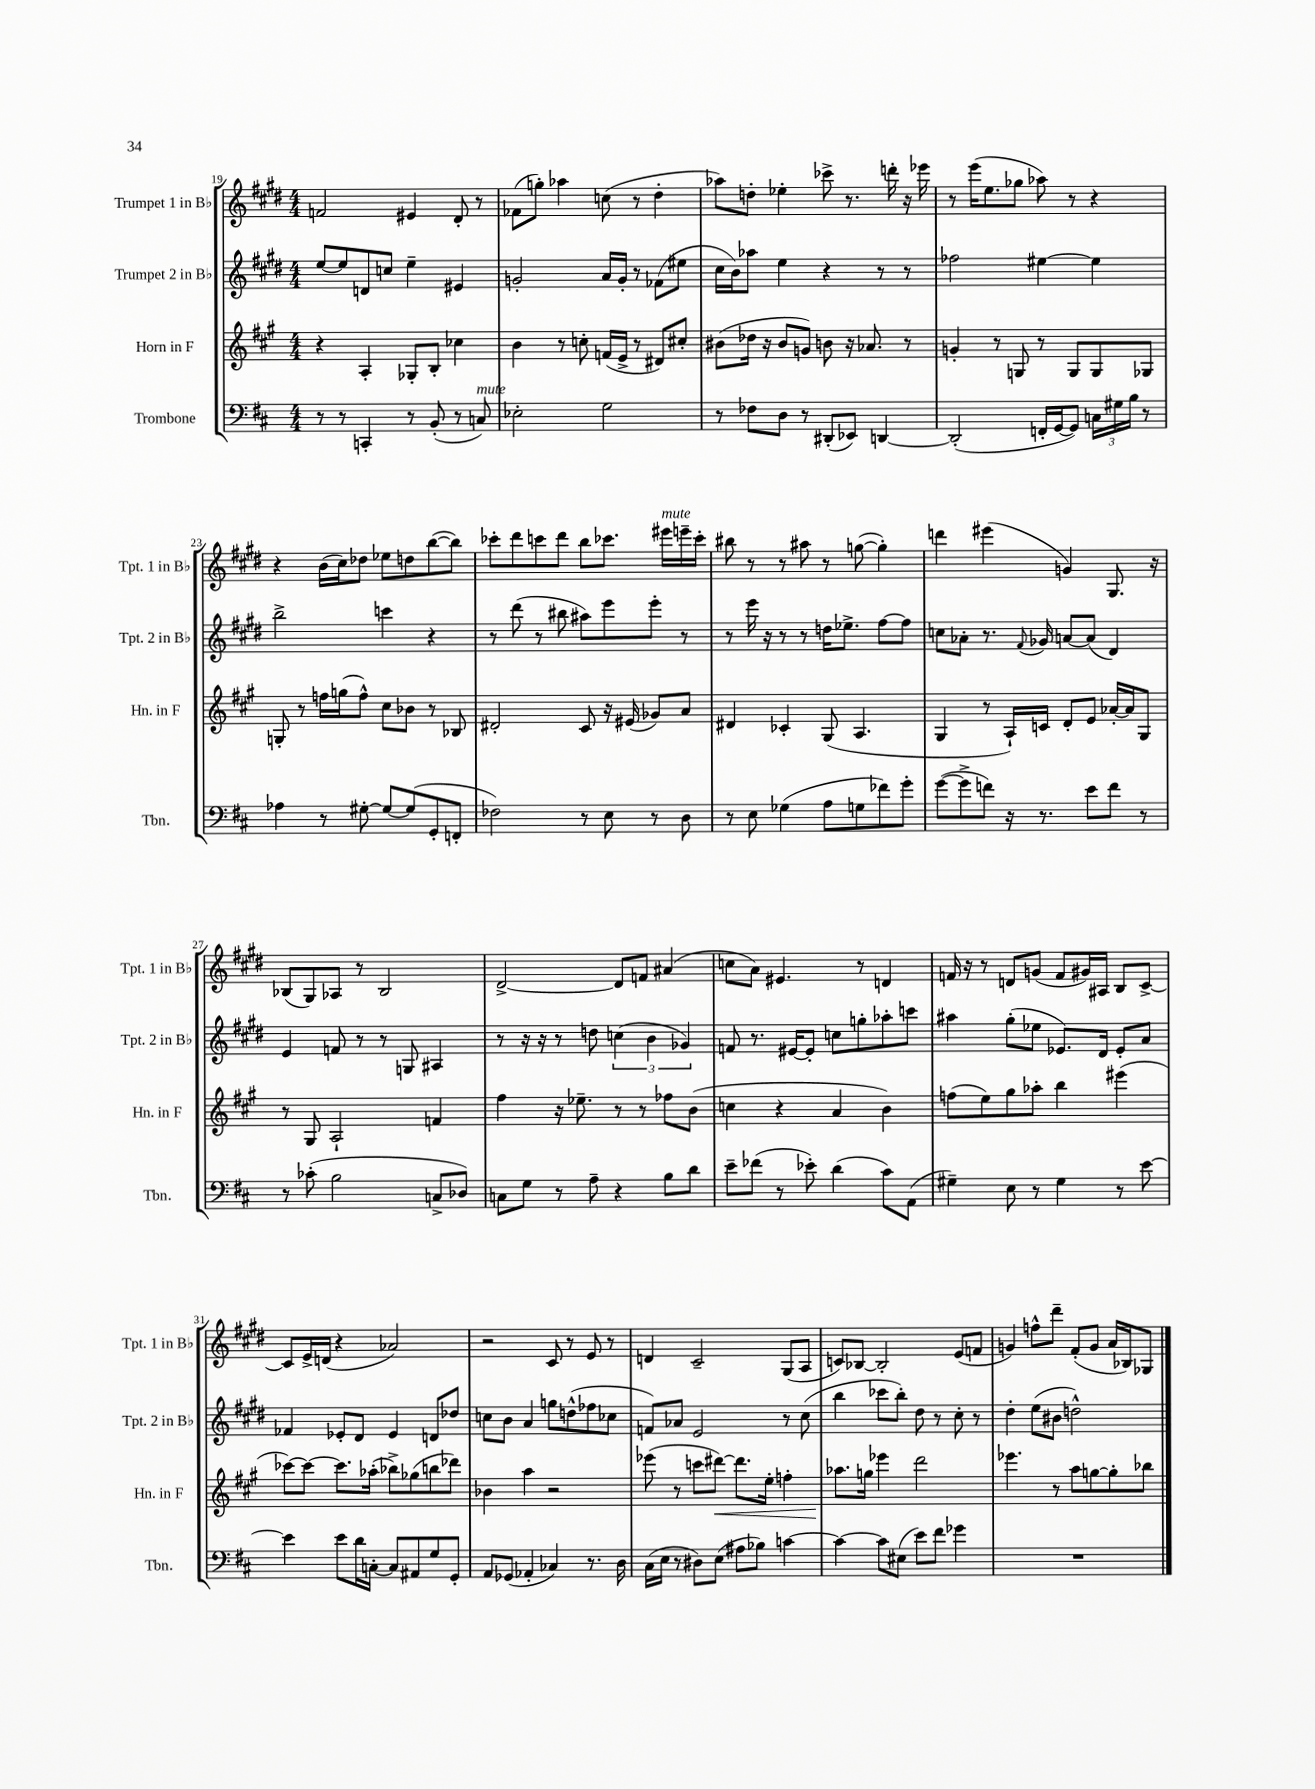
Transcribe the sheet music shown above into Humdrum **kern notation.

**kern	**kern	**kern	**kern
*staff4	*staff3	*staff2	*staff1
*clefF4	*clefG2	*clefG2	*clefG2
*k[f#c#]	*k[f#c#g#]	*k[f#c#g#d#]	*k[f#c#g#d#]
*M4/4	*M4/4	*M4/4	*M4/4
8r	4r	[8ee	2f
8r	.	8ee]	.
4CC'	4A'	8d	.
.	.	8cc	.
8r	8G-'	4ee~	4e#
(8BB'	8B'	.	.
8r	4cc-	4e#	8d#'
8C)	.	.	8r
=	=	=	=
2E-'	4b	2g'	(8f-
.	.	.	8gg')
.	8r	.	4aa-
.	8cc'	.	.
2G	(16f	16a	(8cc
.	16e^	16g'	.
.	8r	8r	8r
.	8d#)	(8f-	4dd#'
.	8cc#'	8ee#	.
=	=	=	=
8r	(8b#	16cc#	8aa-)
.	.	16b)	.
8F-	16dd-	8aa-	8dd'
.	16r	.	.
8D	8b#	4ee	4ee-'
8r	8g)	.	.
(8DD#'	8b	4r	8ccc-^
8EE-)	16r	.	8.r
.	8.a-	.	.
[4DD	.	8r	.
.	.	.	16ddd'
.	8r	8r	16r
.	.	.	16eee-
=	=	=	=
(2DD']	4g'	2ff-	8r
.	.	.	(16eee
.	.	.	8.ee
.	8r	.	.
.	8G	.	8gg-
16FF'	8r	[4ee#	8aa-)
[16GG	.	.	.
8GG])	8G	.	8r
24C	8G	4ee#]	4r
24G#	.	.	.
24B	.	.	.
8r	8G-	.	.
=	=	=	=
4A-	8G'	2bb^	4r
.	8r	.	.
8r	16ff	.	(16b
.	(16gg	.	16cc#)
[8G#'	8ff^^)	.	8dd-
8G#_	8cc#	4ccc	8ee-
(8G#]	8b-	.	8dd
8GG'	8r	4r	([8bb
8FF'	8B-	.	8bb])
=	=	=	=
2F-)	2d#'	8r	8ccc-'
.	.	(8ddd#	8ddd#
.	.	8r	8ccc
.	.	8bb#	8ddd#
8r	8c#	8aa#)	8bb
8E	16r	8eee	8.ccc-
.	(16e#	.	.
8r	8g-)	8eee'	.
.	.	.	16eee#
8D	8a	8r	16eee~
.	.	.	16ccc-'
=	=	=	=
8r	4d#	8r	8bb#
8E	.	16eee	8r
.	.	16r	.
(4G-	4c-'	8r	8r
.	.	8r	8aa#
8A	(8G#	16dd	8r
.	.	8.ee-^	.
8G	4.A	.	([8gg
8f-)	.	[8ff#	4gg'])
8g'	.	8ff#]	.
=	=	=	=
([8g	4G#	8cc	4ddd
8g^]	.	8a-'	.
8f)	8r	8.r	(4eee#
16r	16A`)	.	.
.	.	8qqf#	.
8.r	16c	16g-	.
.	8d'	[8a	4g)
8e	8e	(8a]	.
8f	[16a-'	4d#)	8.G#
.	16a-]	.	.
8r	8G#	.	.
.	.	.	16r
=	=	=	=
8r	8r	4e	(8B-
(8c-'	8G#	.	8G#)
2B	2A`	8f	8A-
.	.	8r	8r
.	.	8r	2B-
.	.	8G	.
8C^	4f	4A#	.
8D-)	.	.	.
=	=	=	=
8C	4ff#	8r	[2d#^
8G	.	16r	.
.	.	16r	.
8r	16r	8r	.
.	8.ee-~	.	.
8A~	.	8dd	.
4r	8r	(6cc	8d#]
.	8r	.	8f
.	.	6b	.
8B	8ff-	.	(4a#
.	.	6g-)	.
8d	(8b	.	.
=	=	=	=
8e~	4cc	8f	8cc
(8f-	.	8.r	8a)
8r	4r	.	4.e#
.	.	[16e#	.
8e-')	.	8e#']	.
(4d	4a	8cc	.
.	.	8gg'	8r
8c#)	4b)	8aa-'	4d
(8AA	.	8ccc	.
=	=	=	=
4G#~)	(8ff	4aa#	16f
.	.	.	16r
.	8ee)	.	8r
8E	8gg#	(8gg#'	8d
8r	8aa-'	8ee-	(8g
4G#	4bb	8.e-)	8f
.	.	.	16g#)
.	.	16d#	16A#
8r	(4eee#	8e-'	8B
[8e	.	8a	[8c#^
=	=	=	=
4e]	[8ccc-)	4f-	8c#]
.	8ccc-_	.	16e^
.	.	.	(16d
8e	8.ccc-]	8e-'	4r
16d	.	8d#	.
[16C'	(16aa-'	.	.
8C]	8bb-^)	4e-	2a-)
8AA#	(8gg-	.	.
8G	8bb	8d	.
8GG'	8ddd-)	8dd-	.
=	=	=	=
8AA	4b-	8cc	2r
(8GG-	.	8b	.
4AA-'	4aa	4a	.
4C-)	2r	8gg	8c#
.	.	(8dd^^	8r
8.r	.	8ff-	8e
.	.	8cc-	8r
16D	.	.	.
=	=	=	=
(16C#	(8eee-	8f)	4d
16E	.	.	.
8r	8r	8a-	.
8D#)	8ccc	2e	2c#~
(8E	[8ddd#)	.	.
8A#	8.ddd#]	.	.
8B-)	.	.	.
.	16ee'	.	.
[4c	4ff'	8r	(8G#
.	.	(8cc#	8A
=	=	=	=
4c_	8.aa-	4bb	8c)
.	.	.	[8B-
.	16gg	.	.
8c]	4eee-	8ccc-	2B-']
(8E#	.	8bb')	.
8e)	2ddd	8dd#	.
8f#	.	8r	.
4g-	.	8cc#'	(8e
.	.	8r	8f
=	=	=	=
1r	4.eee-	4dd#'	4g)
.	.	(8ee	8ff^^
.	8r	8b#	8ddd#~
.	8aa	2dd^^)	(8f#'
.	[8gg	.	8g
.	8gg']	.	16a
.	.	.	16B-)
.	8bb-	.	8G-
==	==	==	==
*-	*-	*-	*-
